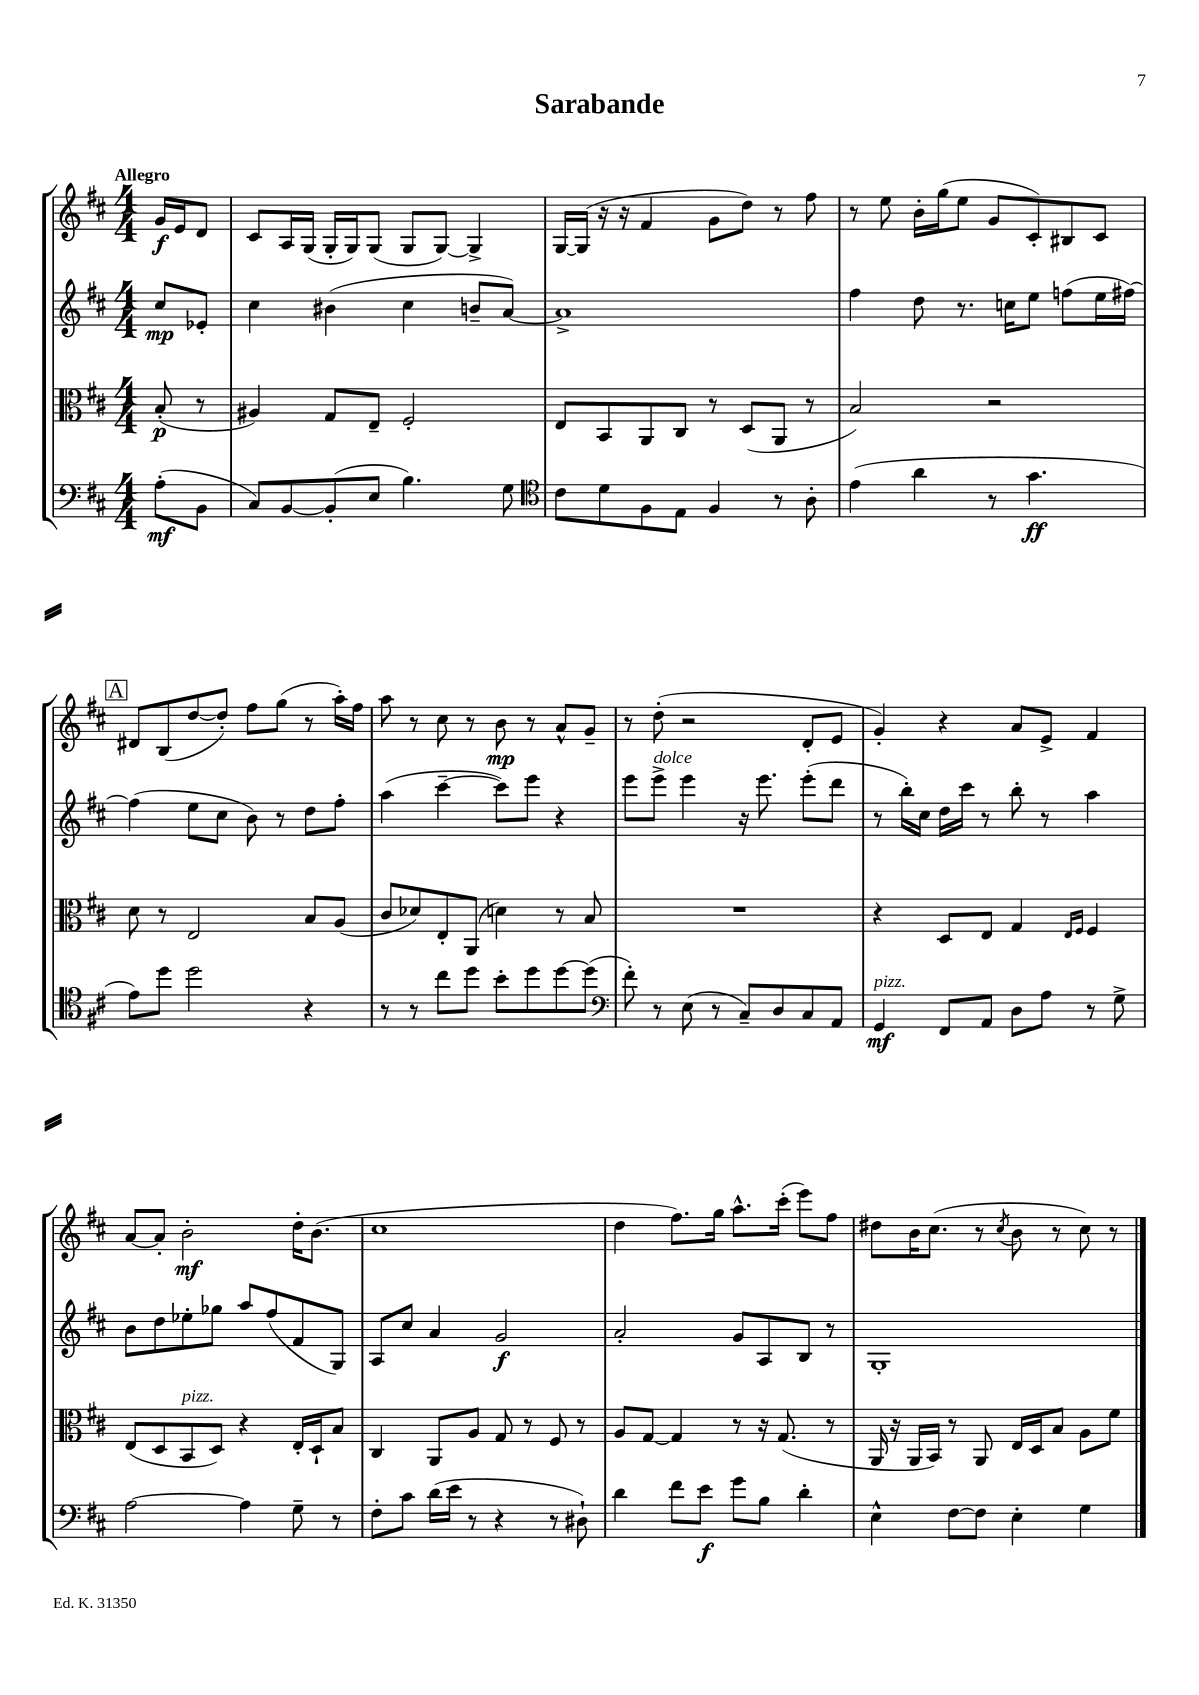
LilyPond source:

\header { title = "Sarabande" }
<<
\new StaffGroup <<
\new Staff = "s0" {
    \clef treble \key d \major \numericTimeSignature \time 4/4 \partial 4 \tempo "Allegro"
    g'16\f e'16 d'8 |
    cis'8 a16 g16( g16-. g16) g8( g8 g8~) g4-> |
    g16~ g16( r16 r16 fis'4 g'8 d''8) r8 fis''8 |
    r8 e''8 b'16-. g''16( e''8 g'8 cis'8-.) bis8 cis'8 |
    \mark \markup { \box "A" } dis'8 b8( d''8~ d''8-.) fis''8 g''8( r8 a''16-.) fis''16 |
    a''8 r8 cis''8 r8 b'8\mp r8 a'8-^ g'8-- |
    r8 d''8-.( r2 d'8-. e'8 |
    g'4-.) r4 a'8 e'8-> fis'4 |
    a'8~ a'8-. b'2-.\mf d''16-. b'8.( |
    cis''1 |
    d''4 fis''8.) g''16 a''8.-^ cis'''16-.( e'''8) fis''8 |
    dis''8 b'16 cis''8.( r8 \acciaccatura { cis''8 } b'8 r8 cis''8) r8 \bar "|." |
}
\new Staff = "s1" {
    \clef treble \key d \major \numericTimeSignature \time 4/4 \partial 4
    cis''8\mp ees'8-. |
    cis''4 bis'4( cis''4 b'8-- a'8~) |
    a'1-> |
    fis''4 d''8 r8. c''16 e''8 f''8( e''16 fis''16~) |
    \mark \markup { \box "A" } fis''4( e''8 cis''8 b'8) r8 d''8 fis''8-. |
    a''4( cis'''4~-- cis'''8) e'''8 r4 |
    e'''8 e'''8->^\markup { \italic "dolce" } e'''4 r16 e'''8. e'''8-.( d'''8 |
    r8 b''16-.) cis''16 d''16 cis'''16 r8 b''8-. r8 a''4 |
    b'8 d''8 ees''8-. ges''8 a''8 fis''8( fis'8 g8) |
    a8 cis''8 a'4 g'2\f |
    a'2-. g'8 a8 b8 r8 |
    g1-. \bar "|." |
}
\new Staff = "s2" {
    \clef alto \key d \major \numericTimeSignature \time 4/4 \partial 4
    b8-.\p( r8 |
    ais4) g8 e8-- fis2-. |
    e8 b,8 a,8 cis8 r8 d8( a,8 r8 |
    b2) r2 |
    \mark \markup { \box "A" } d'8 r8 e2 b8 a8( |
    cis'8 des'8) e8-. a,8( d'4) r8 b8 |
    R1 |
    r4 d8 e8 g4 \grace { e16 fis16 } fis4 |
    e8( d8 b,8^\markup { \italic "pizz." } d8) r4 e16-. d16-! b8 |
    cis4 a,8 a8 g8 r8 fis8 r8 |
    a8 g8~ g4 r8 r16 g8.( r8 |
    a,16 r16 a,16 b,16) r8 a,8 e16 d16 b8 a8 fis'8 \bar "|." |
}
\new Staff = "s3" {
    \clef bass \key d \major \numericTimeSignature \time 4/4 \partial 4
    a8-.\mf( b,8 |
    cis8) b,8~ b,8-.( e8 b4.) g8 |
    \clef tenor cis'8 d'8 fis8 e8 fis4 r8 a8-. |
    e'4( a'4 r8 g'4.\ff |
    \mark \markup { \box "A" } e'8) d''8 d''2 r4 |
    r8 r8 cis''8 d''8 b'8-. d''8 d''8~ d''8( |
    \clef bass fis'8-.) r8 e8( r8 cis8--) d8 cis8 a,8 |
    g,4\mf^\markup { \italic "pizz." } fis,8 a,8 d8 a8 r8 g8-> |
    a2~ a4 g8-- r8 |
    fis8-. cis'8 d'16( e'16 r8 r4 r8 dis8-!) |
    d'4 fis'8 e'8\f g'8 b8 d'4-. |
    e4-^ fis8~ fis8 e4-. g4 \bar "|." |
}
>>
>>
\layout { \context { \Score \remove "Bar_number_engraver" } }
